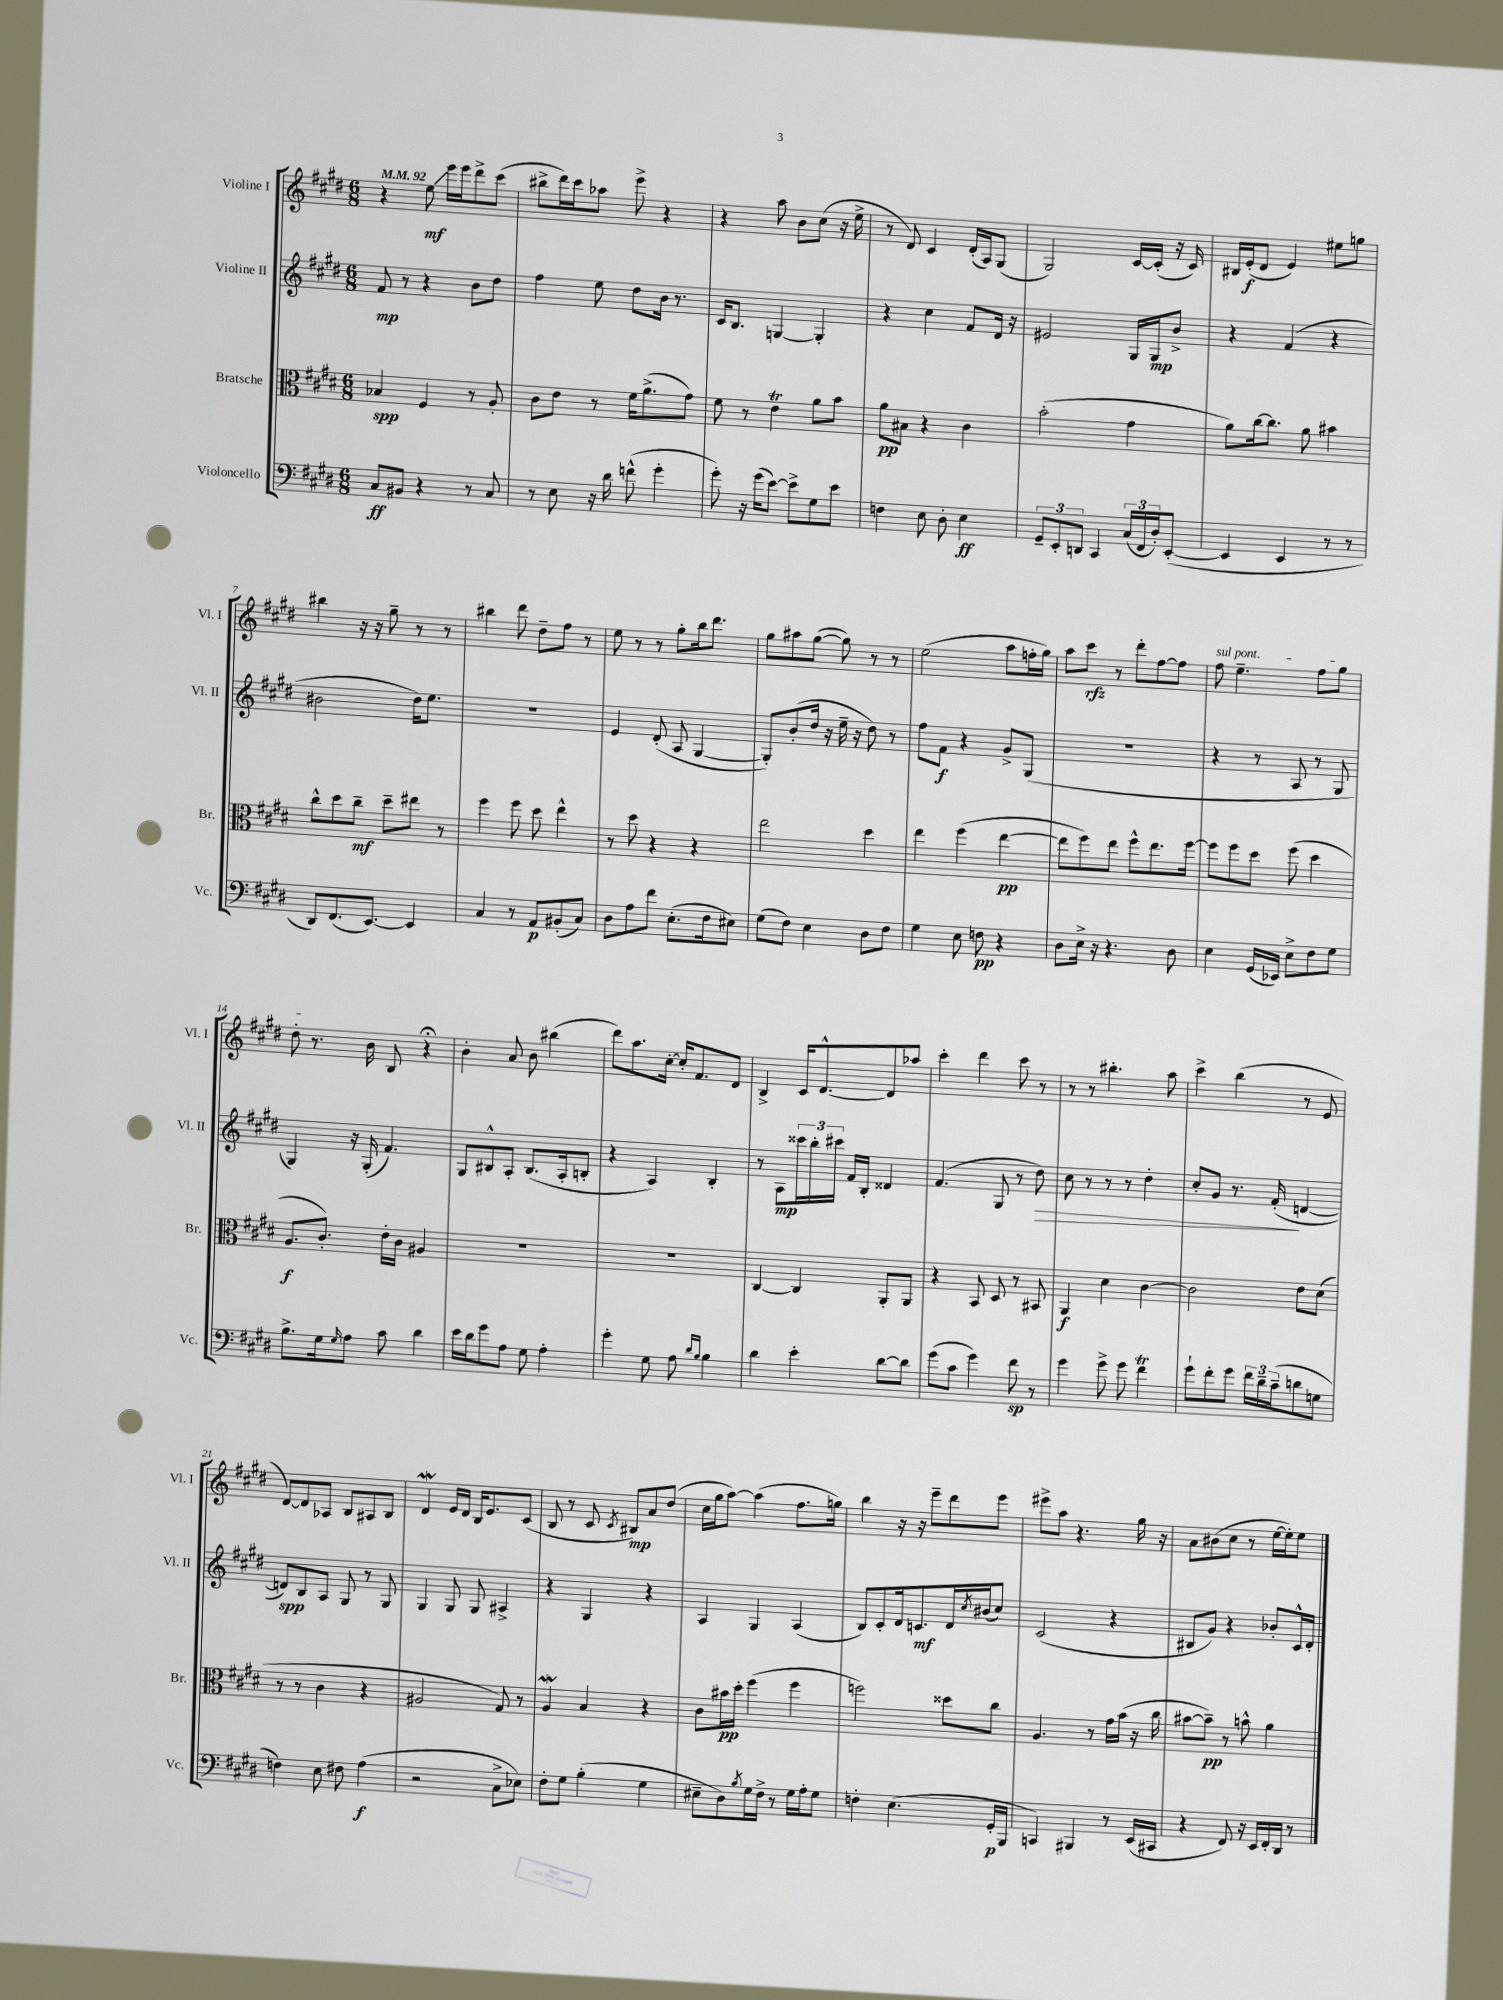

**kern	**kern	**kern	**kern
*staff4	*staff3	*staff2	*staff1
*clefF4	*clefC3	*clefG2	*clefG2
*k[f#c#g#d#]	*k[f#c#g#d#]	*k[f#c#g#d#]	*k[f#c#g#d#]
*M6/8	*M6/8	*M6/8	*M6/8
*MM92	*MM92	*MM92	*MM92
8C#	4B-	8f#	4r
8BB#	.	8r	.
4r	4F#	4r	8ee
.	.	.	16eee
.	.	.	16eee
8r	8r	8b	8ddd#^
8C#	8A'	8dd#	(8ccc#
=	=	=	=
8r	8c#	4ff#	8bb#^
8E	8e	.	16ddd#)
.	.	.	16ccc#
16r	8r	8ee	8aa-
16d#	.	.	.
(8f^^	16f#	8dd#	8eee^
.	(8.a^	.	.
4g#'	.	16b	4r
.	.	8.r	.
.	8g#)	.	.
=	=	=	=
8g#')	8f#	16c#	4r
.	.	8.B	.
16r	8r	.	.
(16g#	.	.	.
[8e)	4e	[4G	8aa
8e^]	.	.	8b
8G#	8a	4G']	(8cc#
8e	8b	.	16r
.	.	.	16ee^
=	=	=	=
4F	8a	4r	8r
.	8B#	.	8d#)
8E	4r	4cc#	4c#
8D#'	.	.	.
4E	4c#	8f#	(16d#'
.	.	.	16A)
.	.	16d#	(8G#
.	.	16r	.
=	=	=	=
12GG#~	(2b'	2e#	2G#)
12EE'	.	.	.
12DD	.	.	.
4CC#	.	.	.
(24C#	4g#	16G#	[16c#
24FF#	.	.	.
.	.	16G#	(16c#']
24D#')	.	.	.
([8EE'	.	8b^	16r
.	.	.	16c#)
=	=	=	=
4EE]	8a)	4r	16B#
.	.	.	(16e'
.	[16cc#	.	8d#
.	8.cc#]	.	.
4EE	.	(4f#	4e)
.	8a	.	.
8r	4b#	4r	8ee#
8r	.	.	8gg
=	=	=	=
8DD#)	8cc#^^	2b#	4bb#
(8.FF#	8dd#	.	.
.	8cc#~	.	16r
[8.EE)	.	.	16r
.	8dd#~	.	8gg#~
4EE]	8ee#	16dd#)	8r
.	.	8.ee	.
.	8r	.	8r
=	=	=	=
4C#	4ff#	2.r	4bb#
8r	8ff#	.	8ddd#
8AA	8dd#	.	8dd#~
(8BB#'	4ee^^	.	8ff#
8C#)	.	.	8r
=	=	=	=
8D#	8r	4e	8ee
8A	8dd#	.	8r
8f#	4r	(8d#'	8r
(8.E'	.	8A	8gg#'
.	4r	[4G#	16bb
16F#	.	.	8.ddd#
8E#)	.	.	.
=	=	=	=
(8G#	2ee	8G#'])	8gg#
8F#)	.	(8b'	8aa#
4E	.	16dd#	([8gg#
.	.	16r	.
.	.	16ee~	8gg#])
.	.	16r	.
8D#	4dd#	8dd#)	8r
8F#	.	8r	8r
=	=	=	=
4G#	4ee	8ff#	(2ee
.	.	8f#	.
8E	(4ff#	4r	.
8F	.	.	.
4r	[4ee	8g#^	8aa
.	.	(8G#	16ff'
.	.	.	16gg#)
=	=	=	=
8D#	8ee]	2.r	8aa
16E^	8ff#)	.	8ccc#
16r	.	.	.
4.r	8ee	.	8r
.	8ff#^^	.	8ddd#'
.	8.ee	.	[8ff#
8D#	.	.	8ff#]
.	[16ff#	.	.
=	=	=	=
4E	8ff#]	4r	8ff#
.	8ff#	.	4.ee~
(16GG#	8dd#	8r	.
16EE-)	.	.	.
8E^	(8ff#	8A	.
8F#	4dd#	8r	8ff#
8G#	.	8G#	8gg#
=	=	=	=
8.B^	8.A	4G#)	8dd#'
.	.	.	8.r
16G#	8.c#')	.	.
16qqG#	.	.	.
8A	.	16r	.
.	.	(16G#'	16b
8c#	16e'	4.f#)	8B
.	16c#	.	.
4d#	4A#	.	4r;
=	=	=	=
16e	2.r	8G#	4b'
16d#	.	.	.
8g#	.	8B#^^	.
8A	.	8A'	8a
8G#	.	(8.B#	8b
4A'	.	.	(4bb#
.	.	16A'	.
.	.	8B'	.
=	=	=	=
4g#'	2.r	4r	8ddd#)
.	.	.	8.aa
8G#	.	4A)	.
.	.	.	[16cc#'
8A	.	.	16cc#']
.	.	.	8.f#
16qqd#	.	.	.
16qqB	.	.	.
4B	.	4B'	.
.	.	.	8d#
=	=	=	=
4d#	[4C#	8r	4B^
.	.	8A	.
4e'	4C#]	24ccc##	16c#
.	.	24bb'	.
.	.	.	[8.d#^^
.	.	24ccc#	.
.	.	16f#	.
.	.	16B'	.
[8d#	8AA'	4d##	8d#]
8d#]	8AA	.	8aa-
=	=	=	=
(8g#	4r	(4.f#	4ccc#'
8c#	.	.	.
4g#)	8BB	.	4ddd#
.	8D#	8G#	.
8f#	8r	8r	8ccc#
8r	8BB#	8dd#)	8r
=	=	=	=
4g#	4AA	8cc#	8r
.	.	8r	8r
8g#^	4d#	8r	4.bb#'
8g#	.	8r	.
4f#	[4c#	4dd#'	.
.	.	.	8aa
=	=	=	=
8g#`	2c#]	8cc#'	4ccc#^
8f#'	.	8g#	.
8g#	.	8.r	(4bb
24f#	.	.	.
24d#~	.	.	.
.	.	(16f#'	.
(24c#~	.	.	.
8d	8e	[4d	8r
8G	(8d#	.	8e
=	=	=	=
4F)	8r	8d])	[8d#)
.	8r	8B	8d#]
8E	4c#	8A	8A-
8F#	.	8G#	8B
(4A	4r	8r	8A#
.	.	8G#	8B
=	=	=	=
2r	2A#	4G#	4d#
.	.	8G#	16e
.	.	.	16d#
.	.	8G#	16B
.	.	.	8.e
8C#^	8G#)	4A#^	.
8E-)	8r	.	(8c#
=	=	=	=
8F#'	4A	4r	8B
8G#	.	.	8r
(4B'	4B	4G#	8c#
.	.	.	8qc#
.	.	.	8B#)
4G#	4r	4r	8a
.	.	.	(8dd#
=	=	=	=
8E#~	8c#	4A	16cc#
.	.	.	16gg#
8D#)	16b#	.	[8aa)
.	16dd#'	.	.
8qB	.	.	.
16G#	(4ff#	4G#	(4aa]
16F#^	.	.	.
8r	.	.	.
16G#	4ff#	(4A	8.ff#
16A'	.	.	.
8G#	.	.	.
.	.	.	16gg)
=	=	=	=
4F'	2ff)	8B)	4bb
.	.	8c#'	.
(4.E	.	16d#	16r
.	.	8.c	16r
.	.	.	8eee~
.	8dd##	16d#	8ddd#
.	.	8qcc#	.
.	.	(16b#	.
16GG#'	8cc#	8cc#)	8eee
16BBB	.	.	.
=	=	=	=
4CC)	4.A	(2c#	8eee#^
.	.	.	8aa
4BBB#	.	.	4.r
.	8r	.	.
8r	16g#	4r	.
.	(16b	.	.
(16EE	16r	.	16gg#
16CC#	16cc#	.	16r
=	=	=	=
4r	[8b#	8B#	8a
.	8b#~])	8g#)	(8b#
8FF#)	8r	4r	8cc#
16r	8b^^	.	8r
16EE	.	.	.
16FF#'	4a	8b-'	[16ee
16DD#	.	.	16ee'])
8r	.	16c#^^	8ee
.	.	16d#'	.
==	==	==	==
*-	*-	*-	*-
